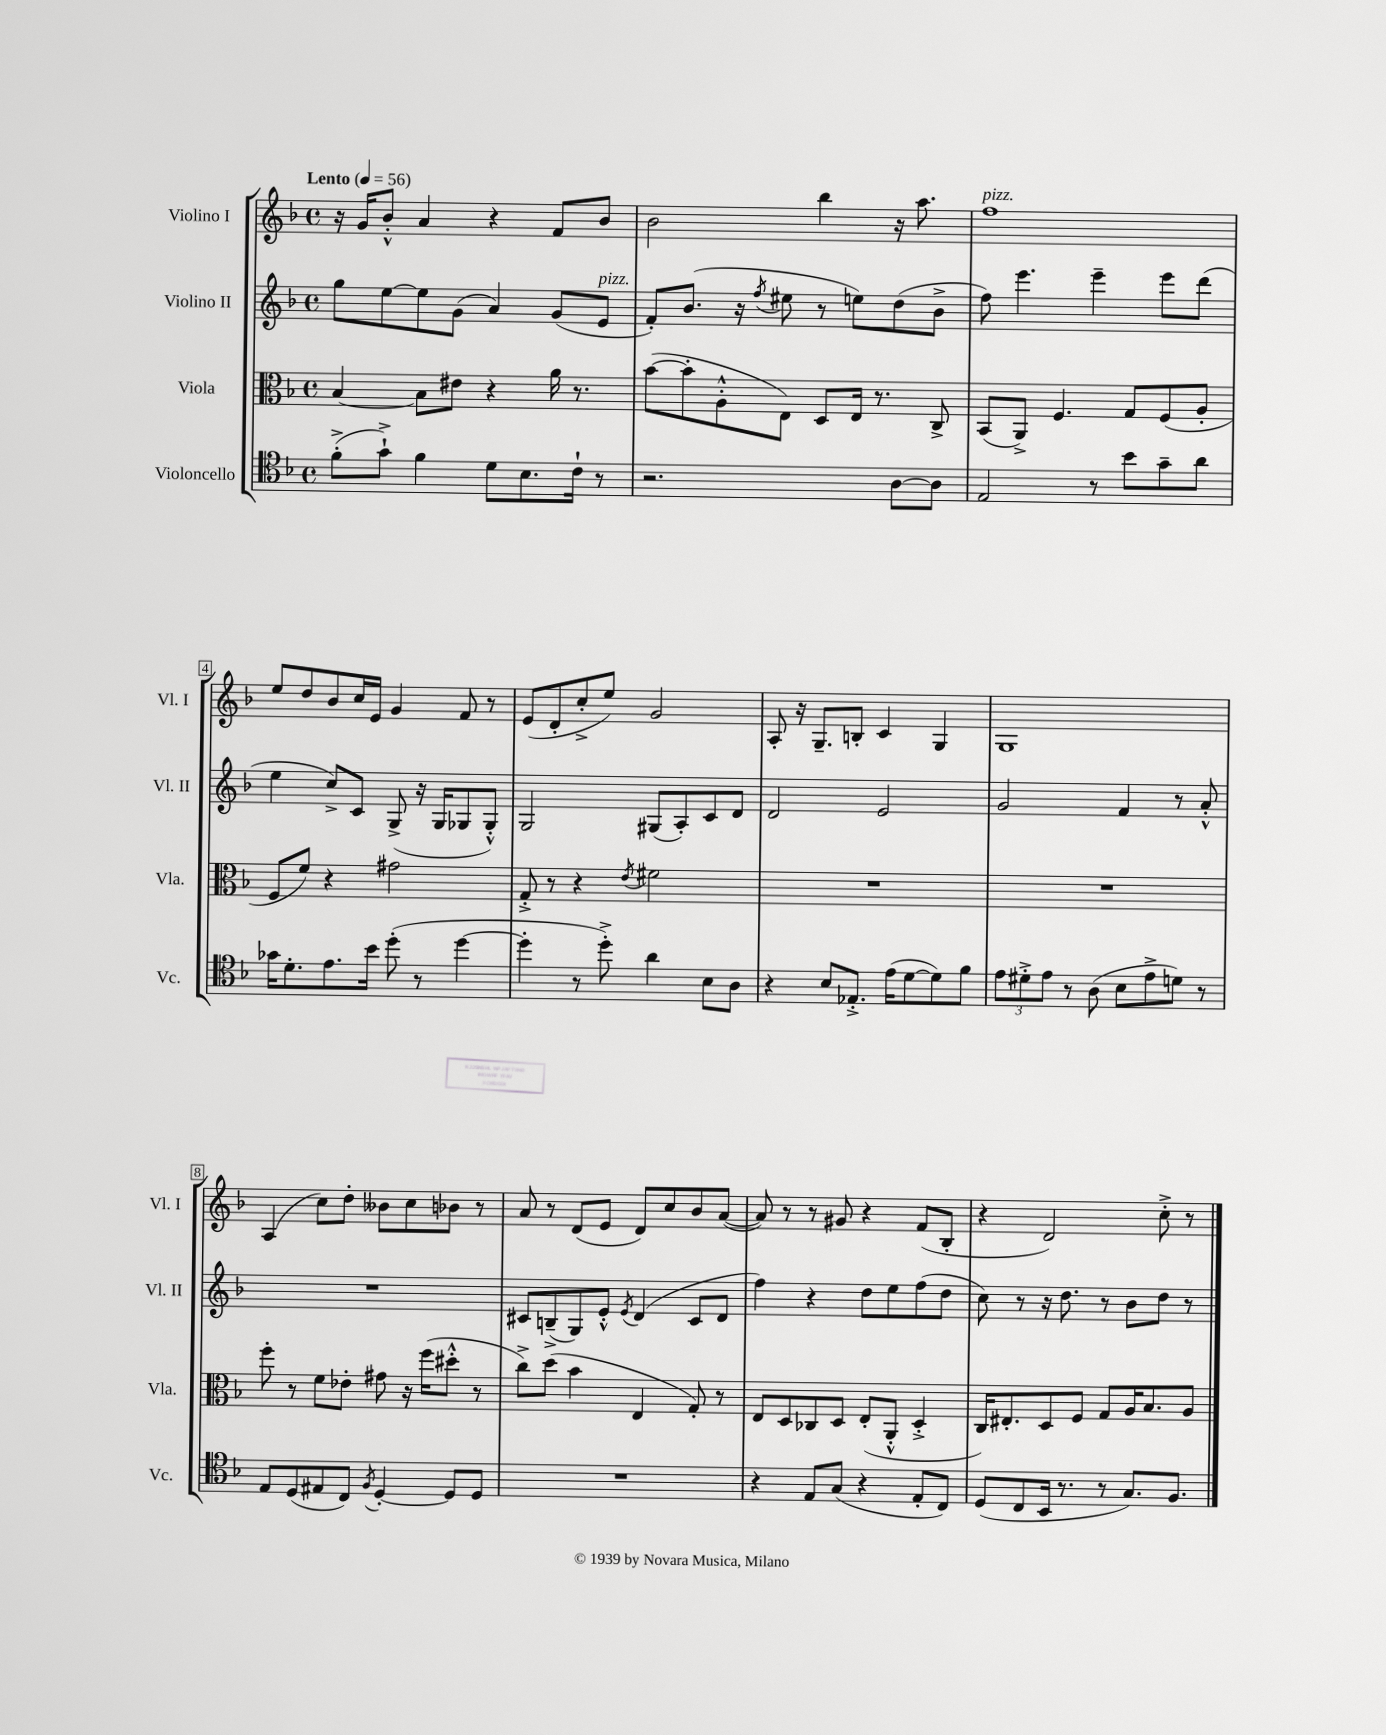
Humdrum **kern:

**kern	**kern	**kern	**kern
*staff4	*staff3	*staff2	*staff1
*clefC4	*clefC3	*clefG2	*clefG2
*k[b-]	*k[b-]	*k[b-]	*k[b-]
*M4/4	*M4/4	*M4/4	*M4/4
*met(c)	*met(c)	*met(c)	*met(c)
*MM56	*MM56	*MM56	*MM56
(8f'^	[4B-	8gg	16r
.	.	.	16g
8g`^)	.	[8ee	8b-'^^
4f	8B-]	8ee]	4a
.	8e#	(8g	.
8d	4r	4a)	4r
8.B-	.	.	.
.	16a	(8g	8f
16c`	8.r	.	.
8r	.	8e	8b-
=	=	=	=
2.r	([8b-	8f')	2b-
.	8b-']	(8.b-	.
.	8A'^^	.	.
.	.	16r	.
.	.	8qff	.
.	8E)	8ee#	.
.	8D	8r	4bb-
.	16E	8ee)	.
.	8.r	.	.
[8A	.	(8dd	16r
.	.	.	8.aa
8A]	8C^	8b-^	.
=	=	=	=
2E	(8BB-	8ff)	1ff
.	8AA^)	4.eee	.
.	4.F	.	.
8r	.	4eee~	.
8b-	8G	.	.
8g~	(8F	8eee	.
8a	8A'	(8ddd	.
=	=	=	=
16g-	8F	4ee	8ee
8.d'	.	.	.
.	8f)	.	8dd
8.e	4r	8cc^)	8b-
.	.	8c	16cc
16b-	.	.	16e
(8dd'	2g#	(8G^	4g
8r	.	16r	.
.	.	16G	.
[4dd	.	8G-	8f
.	.	8G-'^^)	8r
=	=	=	=
4dd']	8G'^	2G	(8e
.	8r	.	8d'
8r	4r	.	8cc'^
8dd'^)	.	.	8ee)
.	8qe	.	.
4a	2f#	(8G#	2g
.	.	8A')	.
8B-	.	8c	.
8A	.	8d	.
=	=	=	=
4r	1r	2d	8A'
.	.	.	16r
.	.	.	8.G~
8B-	.	.	.
8.E-'^	.	.	8B'
.	.	2e	4c
(16e	.	.	.
[8d	.	.	.
8d])	.	.	4G
8f	.	.	.
=	=	=	=
12e	1r	2g	1G
12d#'^	.	.	.
12e	.	.	.
8r	.	.	.
(8A	.	.	.
8B-	.	4f	.
8e^	.	.	.
8d)	.	8r	.
8r	.	8a'^^	.
=	=	=	=
8E	8ff'	1r	(4A
(8D	8r	.	.
8E#	8f	.	8cc)
8C)	8e-'	.	8dd'
8qF	.	.	.
[4D'	8g#	.	8b--
.	16r	.	8cc
.	(16ff	.	.
8D]	8dd#'^^	.	8b-
8D	8r	.	8r
=	=	=	=
1r	8cc^)	8c#	8a
.	(8dd	(8B~^	8r
.	4b-	8G)	(8d
.	.	8e'^^	8e
.	.	8qe	.
.	4E	(4d	8d)
.	.	.	8cc
.	8G')	8c#	8b-
.	8r	8d	([8a
=	=	=	=
4r	8E	4ff)	8a])
.	8D	.	8r
8E	8C-	4r	8r
(8G	8D	.	8g#
4r	(8E'	8dd	4r
.	8AA'^^	8ee	.
8E'	4D'^	(8ff	(8f
8C)	.	8dd	8B-'
=	=	=	=
(8D	16C)	8cc)	4r
.	8.E#'	.	.
8C	.	8r	.
16BB-	8D	16r	2d)
8.r	.	8.dd	.
.	8F	.	.
8r	8G	8r	.
8.G)	16A	8b-	.
.	8.B-	.	.
.	.	8dd	8cc'^
8.F	.	.	.
.	8A	8r	8r
==	==	==	==
*-	*-	*-	*-
